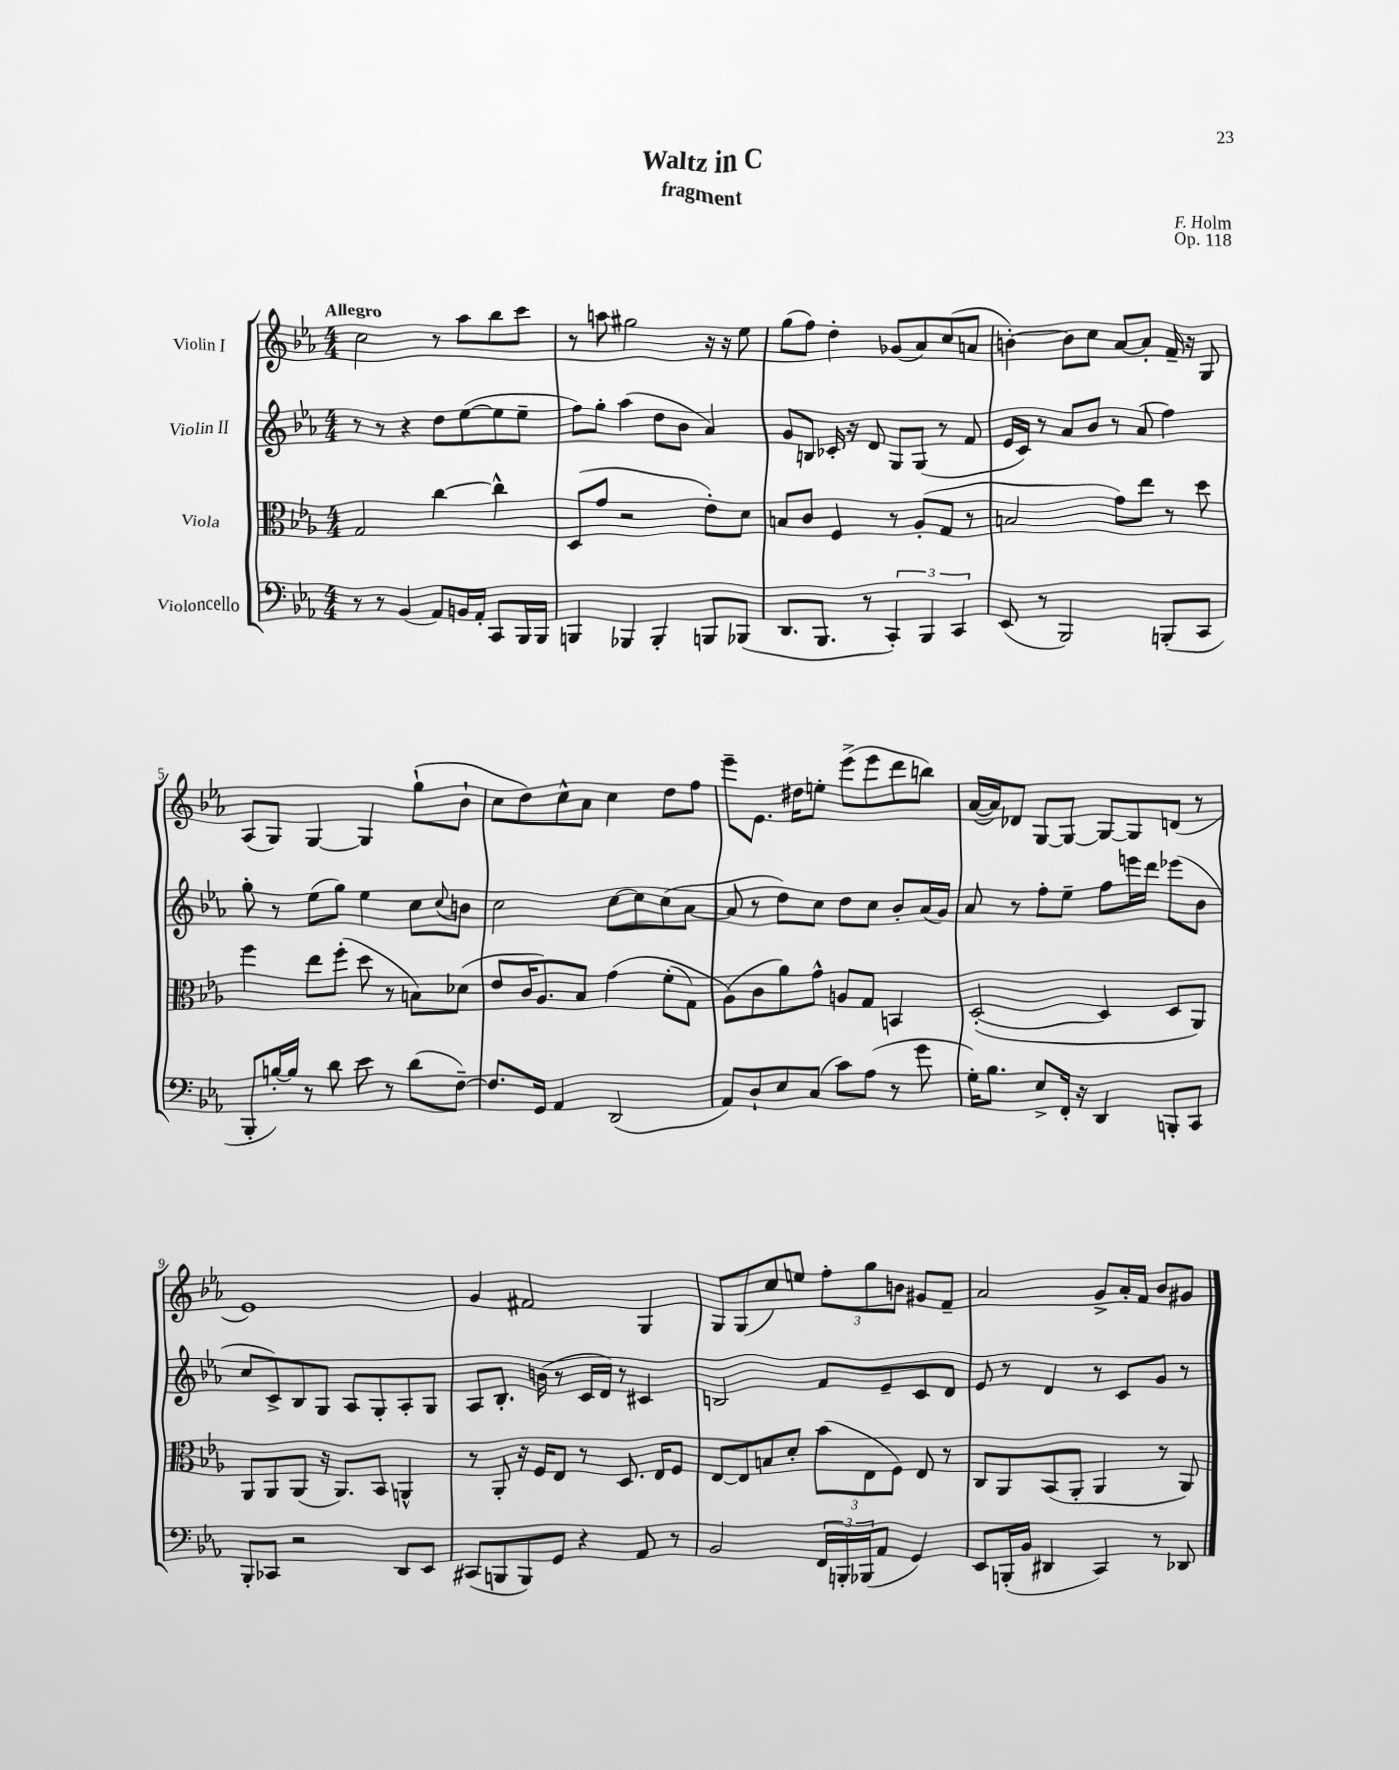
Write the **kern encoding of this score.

**kern	**kern	**kern	**kern
*staff4	*staff3	*staff2	*staff1
*clefF4	*clefC3	*clefG2	*clefG2
*k[b-e-a-]	*k[b-e-a-]	*k[b-e-a-]	*k[b-e-a-]
*M4/4	*M4/4	*M4/4	*M4/4
8r	2G/	8r	2cc\
8r	.	8r	.
(4BB-/	.	4r	.
8AA-/L)	[4cc\	8dd\L	8r
16BB/L	.	([8ee-\	8aa-\L
16AA-'/JJ	.	.	.
8CC/L	4cc^^\]	8ee-\]	8bb-\
16BBB-/L	.	8ee-~\J	8ccc\J
16BBB-/JJ	.	.	.
=	=	=	=
4BBB/	(8D/L	8ff\L)	8r
.	8g/J	8gg'\J	8aa\
4BBB-/	2r	(4aa-\	2gg#\
4BBB-'/	.	8dd\L	.
.	.	8b-\J	.
8BBB/L	8e-'\L)	4a-/)	16r
.	.	.	16r
(8BBB-/J	8d\J	.	8ee-\
=	=	=	=
8.DD/L	8B/L	8g/L	(8gg\L
.	8c/J	8B/J	8ff\J)
8.BBB-/J	.	.	.
.	4F/	16c-'/	4dd'\
.	.	16r	.
8r	.	8d/	.
6CC'/)	8r	8G/L	(8g-/L
.	(8A-'/L	(8G/J	8a-/)
6BBB-/	.	.	.
.	8G/J	8r	(8cc/
6CC/	.	.	.
.	8r	8f/	8a/J
=	=	=	=
(8EE-/	2B/	16e-/LL	[4b'\)
.	.	16c/JJ)	.
8r	.	8r	.
2BBB-/)	.	8a-/L	8b\]L
.	.	8b-/J	8cc\J
.	8g\L)	8r	[8a-/L
.	8ee-\J	(8a-/	8a-'/]J
(8BBB'/L	8r	4ff\)	16f~/
.	.	.	16r
8CC/J	8dd\	.	8G/
=	=	=	=
8BBB-'/L	4ff\	8gg'\	(8A-/L
[16B'/L)	.	8r	8G/J)
16B/]JJ	.	.	.
8r	8ee-\L	(8ee-\L	[4G/
8d\	(8ff'\J	8gg\J)	.
8e-\	8dd\	4ee-\	4G/]
8r	8r	.	.
(8d\L	8B\L)	8cc\L	(8gg`\L
.	.	8qqcc/	.
[8F~\J)	(8d-\J	8b\J	8b-`\J
=	=	=	=
8.F/]L	8e-/L	2cc\	8cc\L
.	16c/K	.	8dd\)
16GG/Jk	8.A-/)	.	.
4AA-/	.	.	8cc^^\
.	8B-/J	.	8a-\J
(2DD/	&(4g\	[8cc\L	4cc\
.	.	8cc\]	.
.	(8f'\L	(8cc\	8dd\L
.	8G\J)	[8a-\J	8ff\J
=	=	=	=
8AA-/L)	(8A-\L&)	8a-/]	8eee-~\L
8D`/	8c\	8r	8.e-\J
8E-/	8a-\)	8dd\L)	.
.	.	.	16dd#\LK
(8C/J	8g^^\J	8cc\J	8ee'\J
8c\L)	8A/L	8dd\L	(8eee-^\L
(8A-\J	8G/J	8cc\J	8eee-\
8r	4BB/	8b-'/L	8ddd\
8g\	.	(16a-/L	8bb\J)
.	.	16g/JJ)	.
=	=	=	=
16G'\LK)	([2D'/	8a-/	([16a-/LL
8.B-\J	.	.	16a-/]J)
.	.	8r	8d-/J
8E-^/L	.	8ff'\L	[8G/L
16FF'/Jk	.	8ee-~\J	8G/_J
16r	.	.	.
4DD/	4D/]	8ff\L	8G/_L
.	.	16eee\L	8G/]
.	.	16ddd\JJ	.
8BBB'/L	8D/L	(8eee-\L	(8d/J
8CC/J	8AA-/J)	8b-\J	8r
=	=	=	=
8BBB-'/L	8AA-/L	8cc/L	1e-)
8CC-/J	8AA-/	8c^/)	.
2r	(8AA-/J	8B-/	.
.	16r	8G/J	.
.	8.AA-/L)	.	.
.	.	8A-/L	.
.	8BB-/J	8G'/	.
8DD/L	4AA^^/	8A-'/	.
8EE-/J	.	8G/J	.
=	=	=	=
(8CC#/L	8r	8A-/L	4g/
8BBB/	8AA-'/	8.B-'/J	.
8BBB/)	16r	.	2f#/
.	16F/LK	(16b\	.
8GG/J	8E-/J	8r	.
4r	8r	16c/LL	.
.	.	16d/JJ)	.
.	8.D/	8r	.
8AA-/	.	4c#/	4G/
.	16E-/LK	.	.
8r	8F/J	.	.
=	=	=	=
2BB-/	[8E-/L	2B/	8G/L
.	8E-/]	.	(8G/
.	8B/	.	8cc/)
.	8d'/J	.	8ee/J
24FF/LL	(12b-\L	8f/L	12ff'\L
24BBB'/	.	.	.
(24BBB-/J	12E-\	.	12gg\
8AA-/J	.	8e-~/	.
.	12F\J)	.	12b\J
4GG/)	8E-/	8c/	8g#/L
.	8r	8d/J	8f~/J
=	=	=	=
8EE-/L	8C/L	8e-/	2a-/
(16BBB'/L	8AA-/	8r	.
16BB-/JJ	.	.	.
4DD#/	(8BB-/	4d/	.
.	8AA-'/J	.	.
4CC/)	4AA-/	8r	8g^/L
.	.	8c/L	16a-'/L
.	.	.	16f/JJ
8r	8r	8g/J	8b-/L
8DD-/	8AA-/)	8r	8g#/J
==	==	==	==
*-	*-	*-	*-
